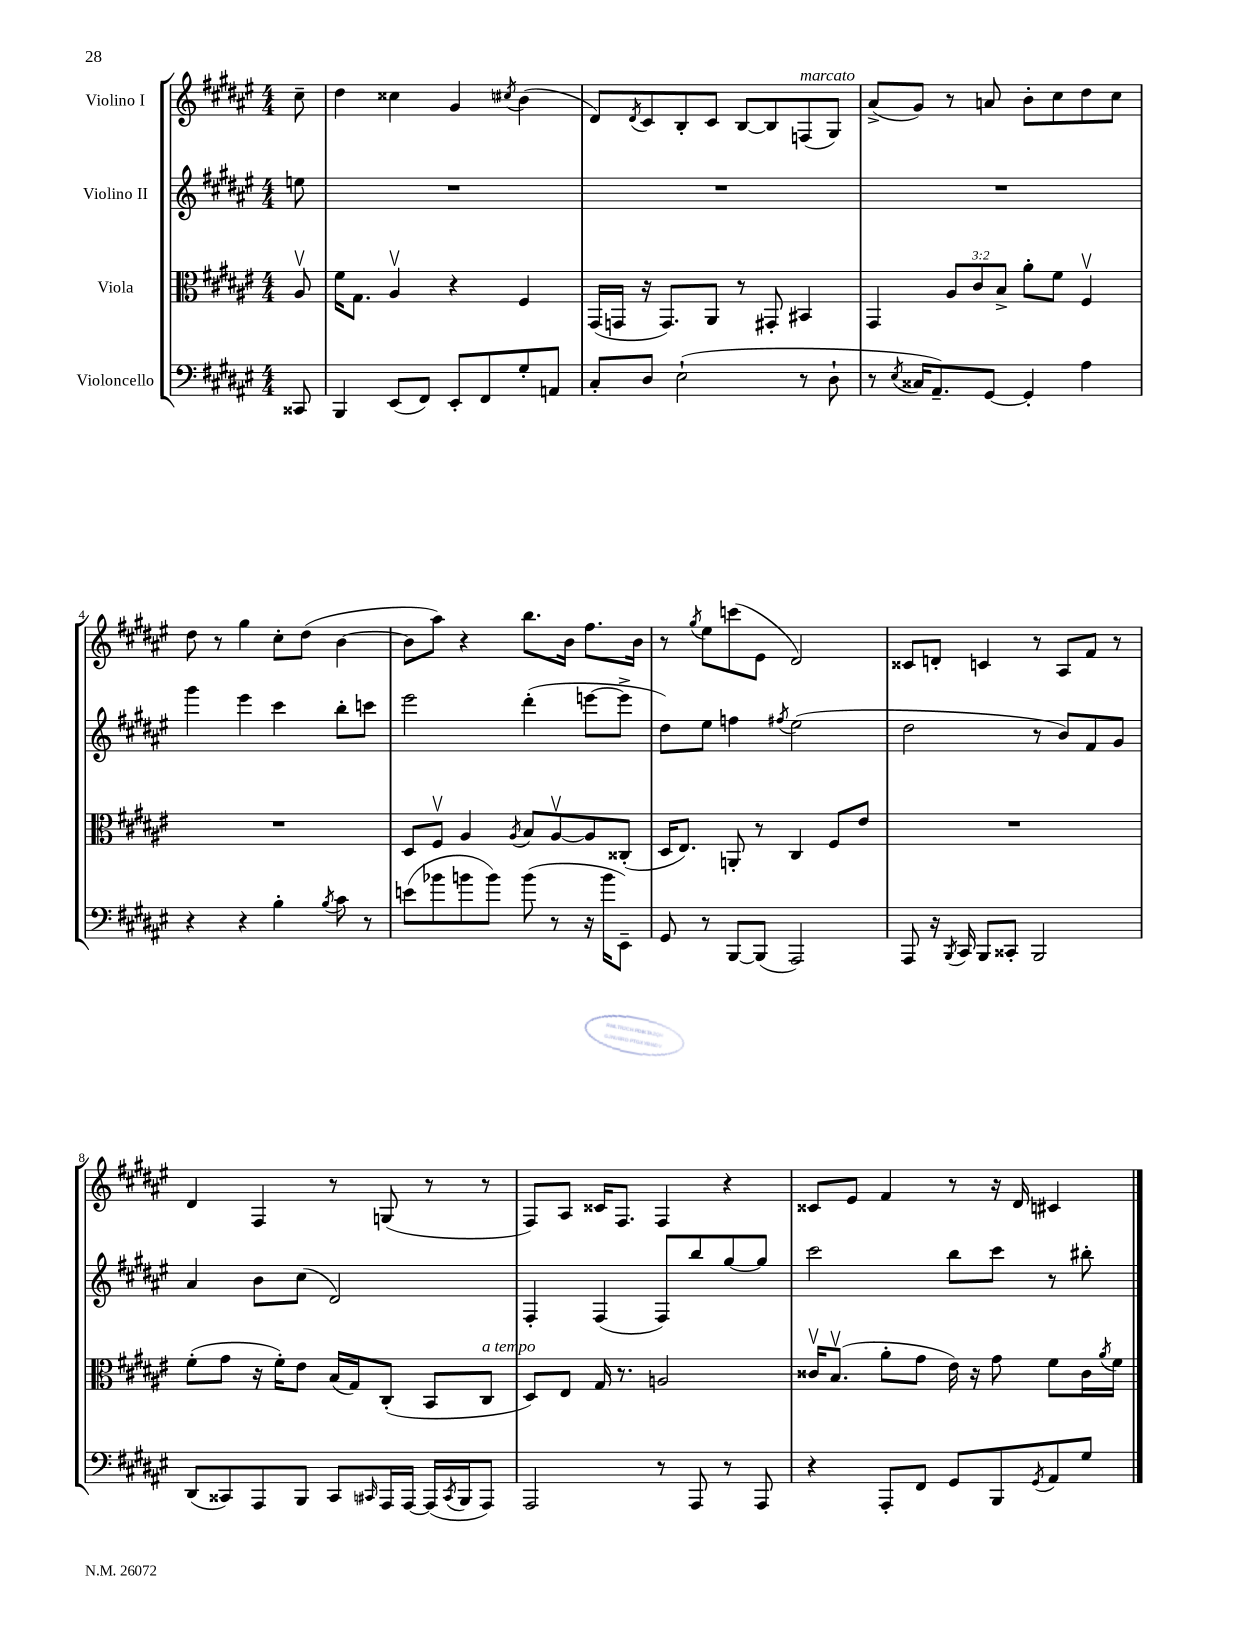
<<
\new StaffGroup <<
\new Staff = "s0" \with { instrumentName = "Violino I" } {
    \clef treble \key fis \major \numericTimeSignature \time 4/4 \partial 8
    cis''8-- |
    dis''4 cisis''4 gis'4 \acciaccatura { cis''8 } b'4( |
    dis'8) \acciaccatura { dis'8 } cis'8 b8-. cis'8 b8~ b8 f8^\markup { \italic "marcato" }( gis8) |
    ais'8->( gis'8) r8 a'8 b'8-. cis''8 dis''8 cis''8 |
    dis''8 r8 gis''4 cis''8-. dis''8( b'4~ |
    b'8 ais''8) r4 b''8. b'16 fis''8. b'16 |
    r8 \acciaccatura { gis''8 } eis''8 c'''8( eis'8 dis'2) |
    cisis'8 d'8-. c'4 r8 ais8 fis'8 r8 |
    dis'4 fis4 r8 g8( r8 r8 |
    fis8) ais8 cisis'16 fis8. fis4 r4 |
    cisis'8 eis'8 fis'4 r8 r16 dis'16 cis'4 \bar "|." |
}
\new Staff = "s1" \with { instrumentName = "Violino II" } {
    \clef treble \key fis \major \numericTimeSignature \time 4/4 \partial 8
    e''8 |
    R1 |
    R1 |
    R1 |
    gis'''4 eis'''4 cis'''4 b''8-. c'''8 |
    eis'''2 dis'''4-.( e'''8~ e'''8-> |
    dis''8) eis''8 f''4 \acciaccatura { fis''8 } eis''2( |
    dis''2 r8 b'8) fis'8 gis'8 |
    ais'4 b'8 cis''8( dis'2) |
    fis4-. fis4( fis8) b''8 gis''8~ gis''8 |
    cis'''2 b''8 cis'''8 r8 bis''8-. \bar "|." |
}
\new Staff = "s2" \with { instrumentName = "Viola" } {
    \clef alto \key fis \major \numericTimeSignature \time 4/4 \override Staff.TupletNumber.text = #tuplet-number::calc-fraction-text \partial 8
    ais8\upbow |
    fis'16 gis8. ais4\upbow r4 fis4 |
    gis,16( g,16 r16 g,8.) ais,8 r8 gis,8-. bis,4 |
    gis,4 \tuplet 3/2 { ais8 cis'8 b8-> } ais'8-. fis'8 fis4\upbow |
    R1 |
    dis8 fis8\upbow ais4 \acciaccatura { ais8 } b8 ais8~\upbow ais8 cisis8-.( |
    dis16 eis8.) a,8-. r8 cis4 fis8 eis'8 |
    R1 |
    fis'8-.( gis'8 r16 fis'16-.) eis'8 b16( gis16) cis8-.( b,8 cis8^\markup { \italic "a tempo" } |
    dis8) eis8 gis16 r8. a2 |
    cisis'16\upbow b8.\upbow( ais'8-. gis'8 eis'16) r16 gis'8 fis'8 cisis'16 \acciaccatura { ais'8 } fis'16 \bar "|." |
}
\new Staff = "s3" \with { instrumentName = "Violoncello" } {
    \clef bass \key fis \major \numericTimeSignature \time 4/4 \partial 8
    cisis,8 |
    b,,4 eis,8( fis,8) eis,8-. fis,8 gis8-. a,8 |
    cis8-. dis8 eis2-!( r8 dis8-! |
    r8 \acciaccatura { eis8 } cisis16 ais,8.--) gis,8~ gis,4-. ais4 |
    r4 r4 b4-. \acciaccatura { b8 } cis'8 r8 |
    e'8( bes'8 b'8 b'8) b'8( r8 r16 b'16 eis,8--) |
    gis,8 r8 b,,8~ b,,8( ais,,2) |
    ais,,8 r16 \acciaccatura { b,,8 } cis,16 b,,8 cisis,8-. b,,2 |
    dis,8( cisis,8) ais,,8 b,,8 cisis,8 \grace { cis,16 } ais,,16 ais,,16~ ais,,16( \acciaccatura { cis,8 } b,,16 ais,,8) |
    ais,,2 r8 ais,,8 r8 ais,,8 |
    r4 ais,,8-. fis,8 gis,8 b,,8 \acciaccatura { gis,8 } ais,8 gis8 \bar "|." |
}
>>
>>
